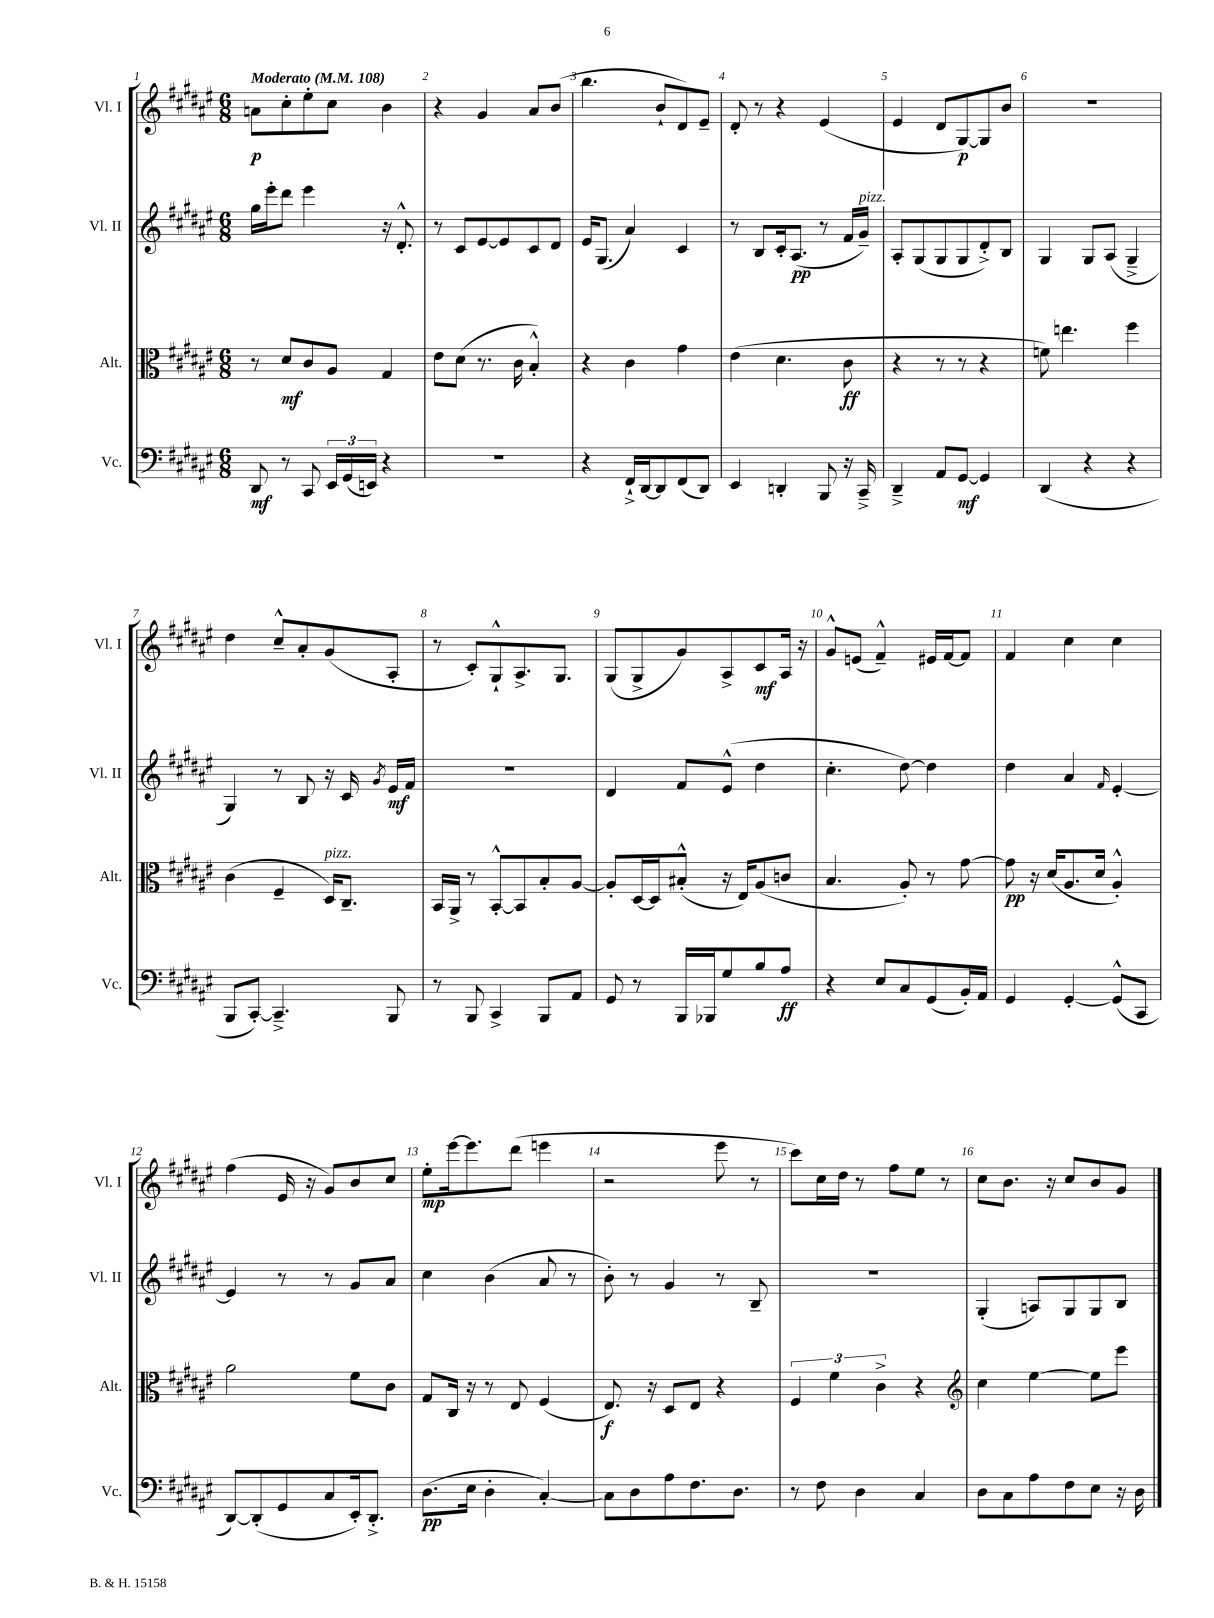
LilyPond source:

<<
\new StaffGroup <<
\new Staff = "s0" \with { instrumentName = "Vl. I" shortInstrumentName = "Vl. I" } {
    \clef treble \key fis \major \numericTimeSignature \time 6/8 \tempo "Moderato" 4 = 108
    \autoBeamOff a'8[\p cis''8-. eis''8-. cis''8] b'4 |
    r4 gis'4 ais'8[ b'8]( |
    b''4. b'8[-! dis'8) eis'8]-- |
    dis'8-. r8 r4 eis'4( |
    eis'4 dis'8[ gis8~\p) gis8 b'8] |
    R2. |
    dis''4 cis''8[---^ ais'8-. gis'8( ais8]-. |
    r8 cis'8[-.) gis8-!-^ ais8.-> gis8.] |
    gis8[( gis8-> gis'8) ais8-> cis'8\mf ais16] r16 |
    gis'8[-^ e'8]( fis'4---^) eis'16[ fis'16~ fis'8] |
    fis'4 cis''4 cis''4 |
    fis''4( eis'16 r16 gis'8[) b'8 cis''8] |
    eis''8[-.\mp eis'''16~ eis'''8. dis'''8]( e'''4 |
    r2 eis'''8 r8 |
    cis'''8[) cis''16 dis''16] r8 fis''8[ eis''8] r8 |
    cis''8[ b'8.] r16 cis''8[ b'8 gis'8] \bar "|." |
}
\new Staff = "s1" \with { instrumentName = "Vl. II" shortInstrumentName = "Vl. II" } {
    \clef treble \key fis \major \numericTimeSignature \time 6/8
    \autoBeamOff gis''16[ eis'''16-. dis'''8] eis'''4 r16 dis'8.-.-^ |
    r8 cis'8[ eis'8~ eis'8 cis'8 dis'8] |
    eis'16[ gis8.]( ais'4) cis'4 |
    r8 b8[ cis'16-. ais8.]\pp( r8 fis'16[ gis'16]--^\markup { \italic "pizz." }) |
    ais8[-. gis8( gis8 gis8 dis'8-.->) b8] |
    gis4 gis8[ ais8]( gis4---> |
    gis4) r8 b8 r16 cis'16 \acciaccatura { gis'8 } eis'16[\mf fis'16] |
    R2. |
    dis'4 fis'8[ eis'8]-^( dis''4 |
    cis''4.-. dis''8~) dis''4 |
    dis''4 ais'4 \grace { fis'16 } eis'4~-. |
    eis'4 r8 r8 gis'8[ ais'8] |
    cis''4 b'4( ais'8 r8 |
    b'8-.) r8 gis'4 r8 b8-- |
    R2. |
    gis4-.( a8[) gis8 gis8 b8] \bar "|." |
}
\new Staff = "s2" \with { instrumentName = "Alt." shortInstrumentName = "Alt." } {
    \clef alto \key fis \major \numericTimeSignature \time 6/8
    \autoBeamOff r8 dis'8[\mf cis'8 ais8] gis4 |
    eis'8[ dis'8]( r8. cis'16 b4-.-^) |
    r4 cis'4 gis'4 |
    eis'4( dis'4. cis'8\ff |
    r4 r8 r8 r4 |
    f'8) e''4. fis''4 |
    cis'4( fis4-- dis16[^\markup { \italic "pizz." }) cis8.]-- |
    b,16[ ais,16]-> r8 b,8[~-.-^ b,8 b8-. ais8]~ |
    ais8[-. dis16~ dis16 bis8]-.-^( r16 eis16[) ais8( c'8] |
    b4. ais8-.) r8 gis'8~ |
    gis'8\pp r16 dis'16[( ais8. dis'16] ais4-.-^) |
    ais'2 fis'8[ cis'8] |
    gis8[ cis16] r16 r8 eis8 fis4( |
    eis8.\f) r16 dis8[ eis8] r4 |
    \tuplet 3/2 { fis4 fis'4 cis'4-> } r4 |
    \clef treble cis''4 eis''4~ eis''8[ eis'''8] \bar "|." |
}
\new Staff = "s3" \with { instrumentName = "Vc." shortInstrumentName = "Vc." } {
    \clef bass \key fis \major \numericTimeSignature \time 6/8
    \autoBeamOff dis,8\mf r8 cis,8 \tuplet 3/2 { eis,16[ gis,16( e,16]) } r4 |
    R2. |
    r4 fis,16[-!-> dis,16~ dis,8 fis,8( dis,8]) |
    eis,4 d,4-. b,,8 r16 cis,16---> |
    dis,4---> ais,8[ gis,8]~\mf gis,4 |
    dis,4( r4 r4 |
    b,,8[ cis,8]~-.) cis,4.---> b,,8 |
    r8 b,,8 cis,4-> b,,8[ ais,8] |
    gis,8 r8 b,,16[ bes,,16 gis8 b8 ais8]\ff |
    r4 eis8[ cis8 gis,8( b,16-.) ais,16] |
    gis,4 gis,4~-. gis,8[-^( cis,8] |
    dis,8[~) dis,8-.( gis,8 cis8 eis,16-.) dis,8.]-.-> |
    dis8.[\pp( eis16] dis4-. cis4~-.) |
    cis8[ dis8 ais8 fis8. dis8.] |
    r8 fis8 dis4 cis4 |
    dis8[ cis8 ais8 fis8 eis8] r16 dis16 \bar "|." |
}
>>
>>
\layout { \context { \Score \override BarNumber.break-visibility = ##(#f #t #t) barNumberVisibility = #all-bar-numbers-visible } }
